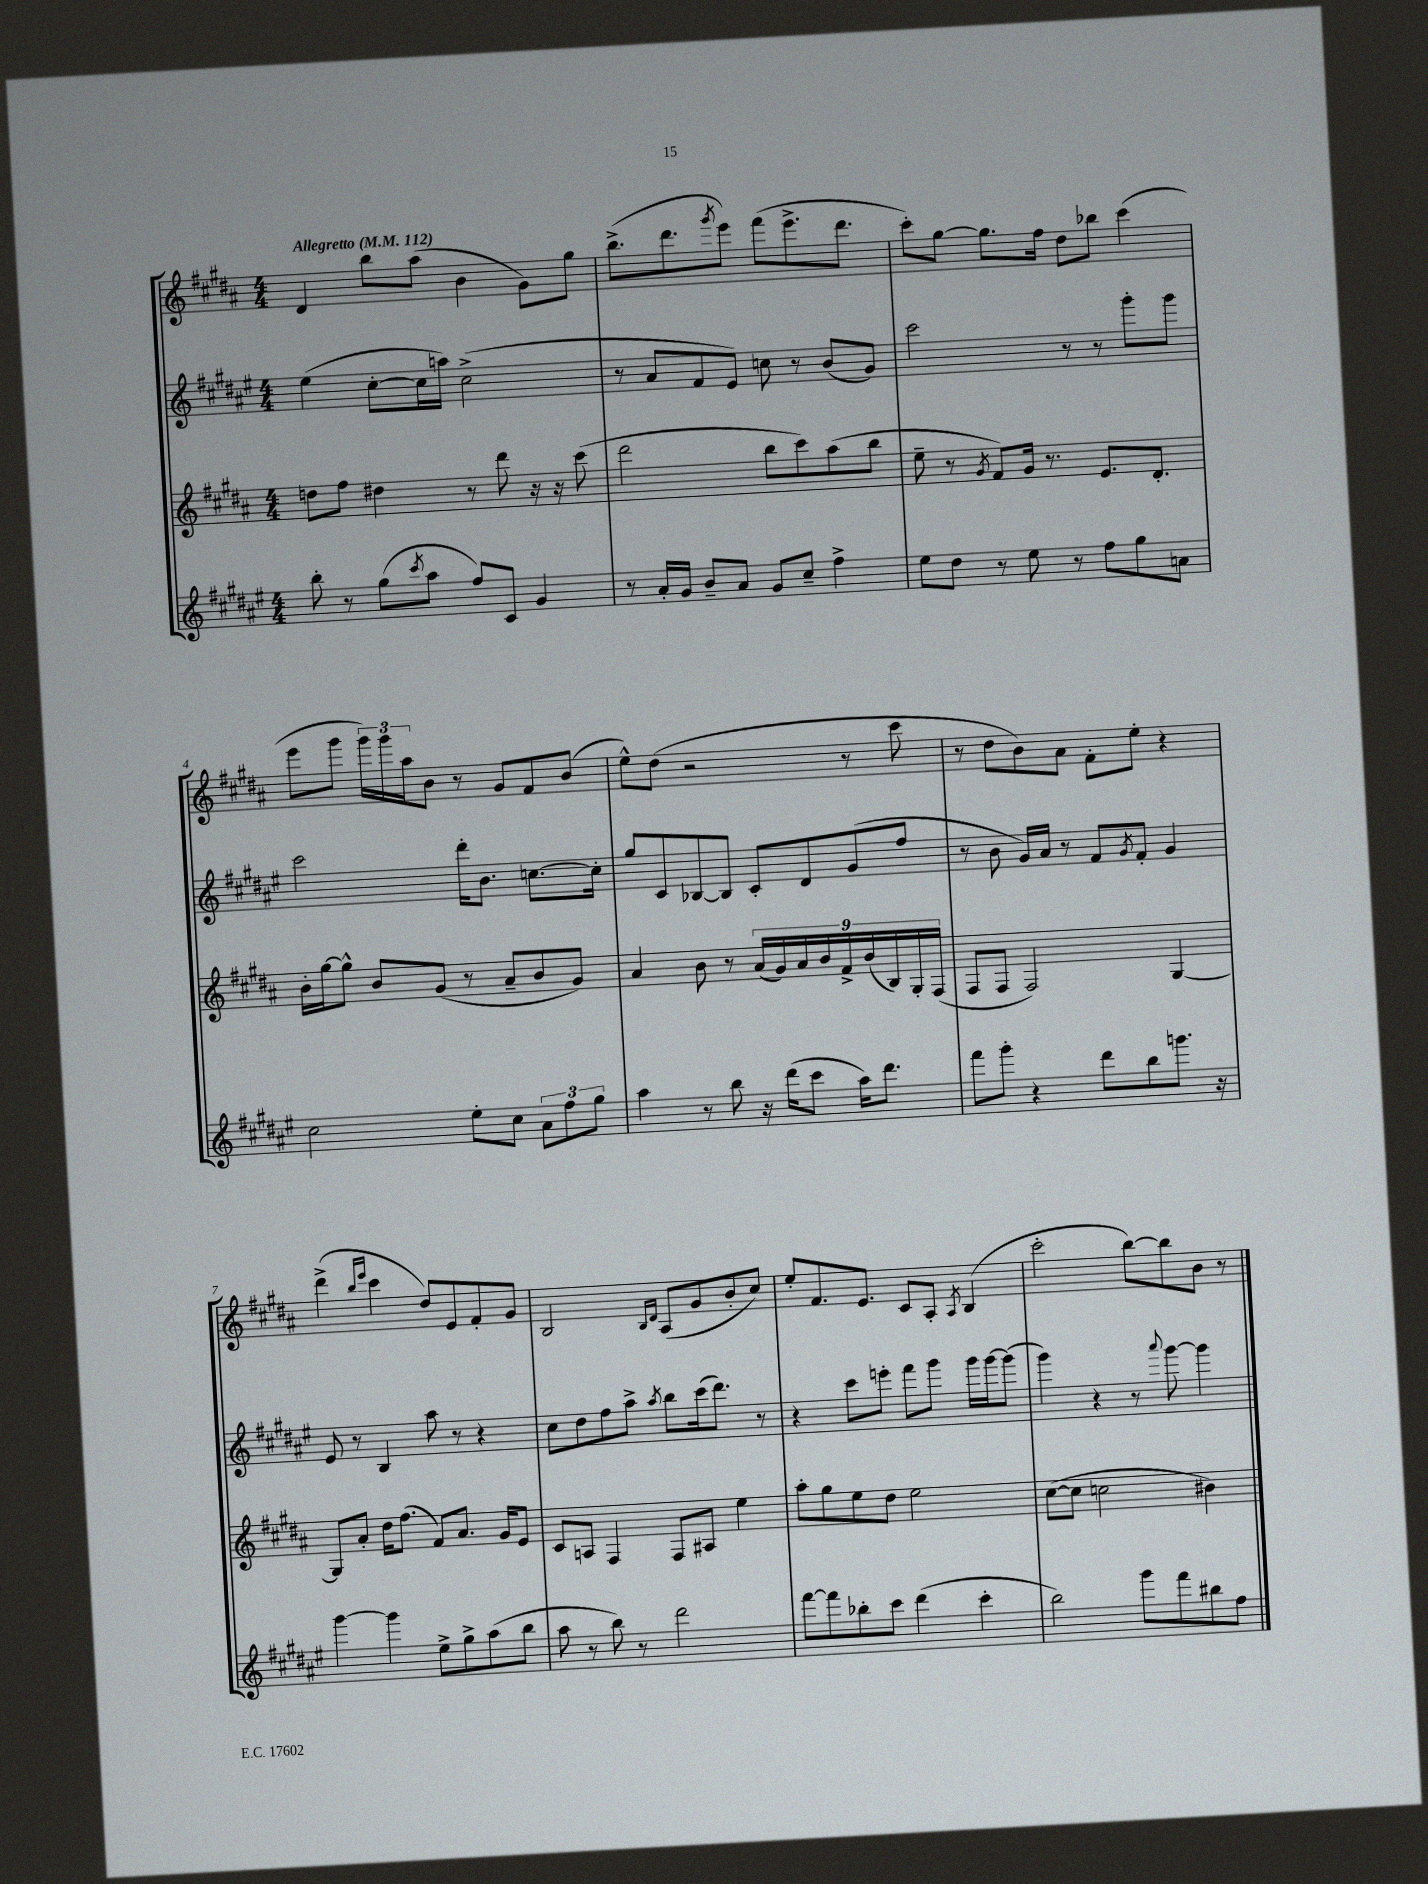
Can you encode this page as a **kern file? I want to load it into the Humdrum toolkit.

**kern	**kern	**kern	**kern
*staff4	*staff3	*staff2	*staff1
*clefG2	*clefG2	*clefG2	*clefG2
*k[f#c#g#d#a#e#]	*k[f#c#g#d#a#]	*k[f#c#g#d#a#e#]	*k[f#c#g#d#a#]
*M4/4	*M4/4	*M4/4	*M4/4
*MM112	*MM112	*MM112	*MM112
8bb'\	8dd\L	(4ee#\	4d#/
8r	8ff#\J	.	.
(8gg#\L	4dd#\	[8cc#'\L	8bb\L
8qccc#/	.	.	.
8aa#\J	.	16cc#\]L	(8aa#\J
.	.	16aa\JJ)	.
8ff#/L)	8r	(2cc#^\	4b\
8c#/J	8ddd#\	.	.
4g#/	16r	.	8g#\L)
.	16r	.	.
.	(8ccc#\	.	8gg#\J
=	=	=	=
8r	2ddd#\	8r	(8.bb^\L
16a#'/LL	.	8a#/L	.
16g#/JJ	.	.	8.ddd#\
8b~/L	.	8f#/	.
.	.	.	8qggg#/
8a#/J	.	8e#/J)	8eee\J)
8g#/L	8bb\L	8cc\	(8fff#\L
8cc#~/J	8ccc#\)	8r	8.eee^\
4ff#^\	(8aa#\	(8b/L	.
.	.	.	8.ddd#\J
.	8bb\J	8g#/J)	.
=	=	=	=
8ee#\L	8ee~\	2ccc#\	8ccc#'\L)
8dd#\J	8r	.	[8gg#\J
.	8qg#/	.	.
8r	8f#/L)	.	8.gg#\]L
8ee#\	16g#/Jk	.	.
.	8.r	.	16ff#\Jk
8r	.	8r	8dd#\L
8ff#\L	8.e/L	8r	8bb-\J
8gg#\	.	8ggg#'\L	(4ccc#\
.	8.d#'/J	.	.
8a\J	.	8ggg#\J	.
=	=	=	=
2cc#\	16b'\LL	2ccc#\	8eee\L
.	[16gg#\J	.	.
.	8gg#^^\]J	.	8ggg#\J
.	8b/L	.	24ggg#\LL)
.	.	.	24ggg#\
.	.	.	24aa#\J
.	(8g#/J	.	8b\J
8ee#'\L	8r	16ddd#'\LK	8r
.	.	8.b\J	.
8cc#\J	8a#~/L	.	8g#/L
12a#\L	8b/	[8.cc\L	8f#/
12ff#\	.	.	.
.	8g#/J)	.	(8b/J
12gg#\J	.	.	.
.	.	16cc'\]Jk	.
=	=	=	=
4aa#\	4a#/	8gg#/L	8ee^^\L)
.	.	8c#/	(8dd#\J
8r	8b\	[8B-/	2r
8bb\	8r	8B-/]J	.
16r	(18a#/LL	8c#'/L	.
.	18g#/)	.	.
(16ddd#\LK	.	.	.
.	18a#/	.	.
8ccc#\J	.	8d#/	.
.	18b/	.	.
.	18f#^/	.	.
16aa#\LK)	.	(8g#/	8r
.	(18b/	.	.
8.ddd#\J	.	.	.
.	18B/)	.	.
.	.	8ff#/J	8ccc#\
.	18G#'/	.	.
.	(18F#/JJ	.	.
=	=	=	=
8fff#\L	8F#/L	8r	8r
8ggg#'\J	8F#/J	8b\	8dd#\L
4r	2F#/)	16g#/LL)	8b\)
.	.	16a#/JJ	.
.	.	8r	8a#\J
8ddd#\L	.	8f#/L	8f#'\L
.	.	8qg#/	.
8bb\	.	8f#'/J	8ee'\J
8.ggg\J	[4G#/	4g#/	4r
16r	.	.	.
=	=	=	=
[4ggg#\	8G#/]L	8e#/	(4ddd#^\
.	8a#'/J	8r	.
.	.	.	16qqbb/LL
.	.	.	16qqeee/JJ
4ggg#\]	16dd#\LK	4B/	4ccc#\
.	(8.ff#\J	.	.
8ee#^\L	8f#/L)	8aa#\	8dd#/L)
8gg#^\	8.a#/J	8r	8e/
(8aa#\	.	4r	8f#'/
.	16g#/LK	.	.
8bb\J	8e/J	.	8g#/J
=	=	=	=
8aa#\	8c#/L	8cc#\L	2B/
8r	8A/J	8dd#\	.
8bb\)	4F#/	8ff#\	.
8r	.	8aa#^\J	.
.	.	.	16qqB/LL
.	.	8qaa#/	16qqd#/JJ
2ddd#\	8F#/L	8bb\L	(8A#/L
.	8A#/J	(16ccc#\k	8g#/
.	.	8.ddd#\J)	.
.	4ee\	.	8b'/
.	.	8r	8cc#/J)
=	=	=	=
[8fff#\L	8aa#'\L	4r	8ee'/L
8fff#\]	8gg#\	.	8.f#/
8bb-'\	8ee\	8ccc#\L	.
.	.	.	8.e/J
8ccc#\J	8dd#\J	8eee'\J	.
(4ddd#\	2ee\	8fff#\L	8c#/L
.	.	8ggg#\J	8A#'/J
.	.	.	8qA#/
4ccc#'\	.	16ggg#\LL	(4B/
.	.	[16ggg#\J	.
.	.	(8ggg#\]J	.
=	=	=	=
2bb\)	([8cc#\L	4ggg#\)	2ccc#'\
.	8cc#\]J	.	.
.	2cc\	4r	.
8ggg#\L	.	8r	[8bb\L)
.	.	8qqaaa#/	.
8fff#\	.	[8ggg#\	8bb\]
8bb#\	4b#\)	4ggg#\]	8b\J
8ff#\J	.	.	8r
==	==	==	==
*-	*-	*-	*-
